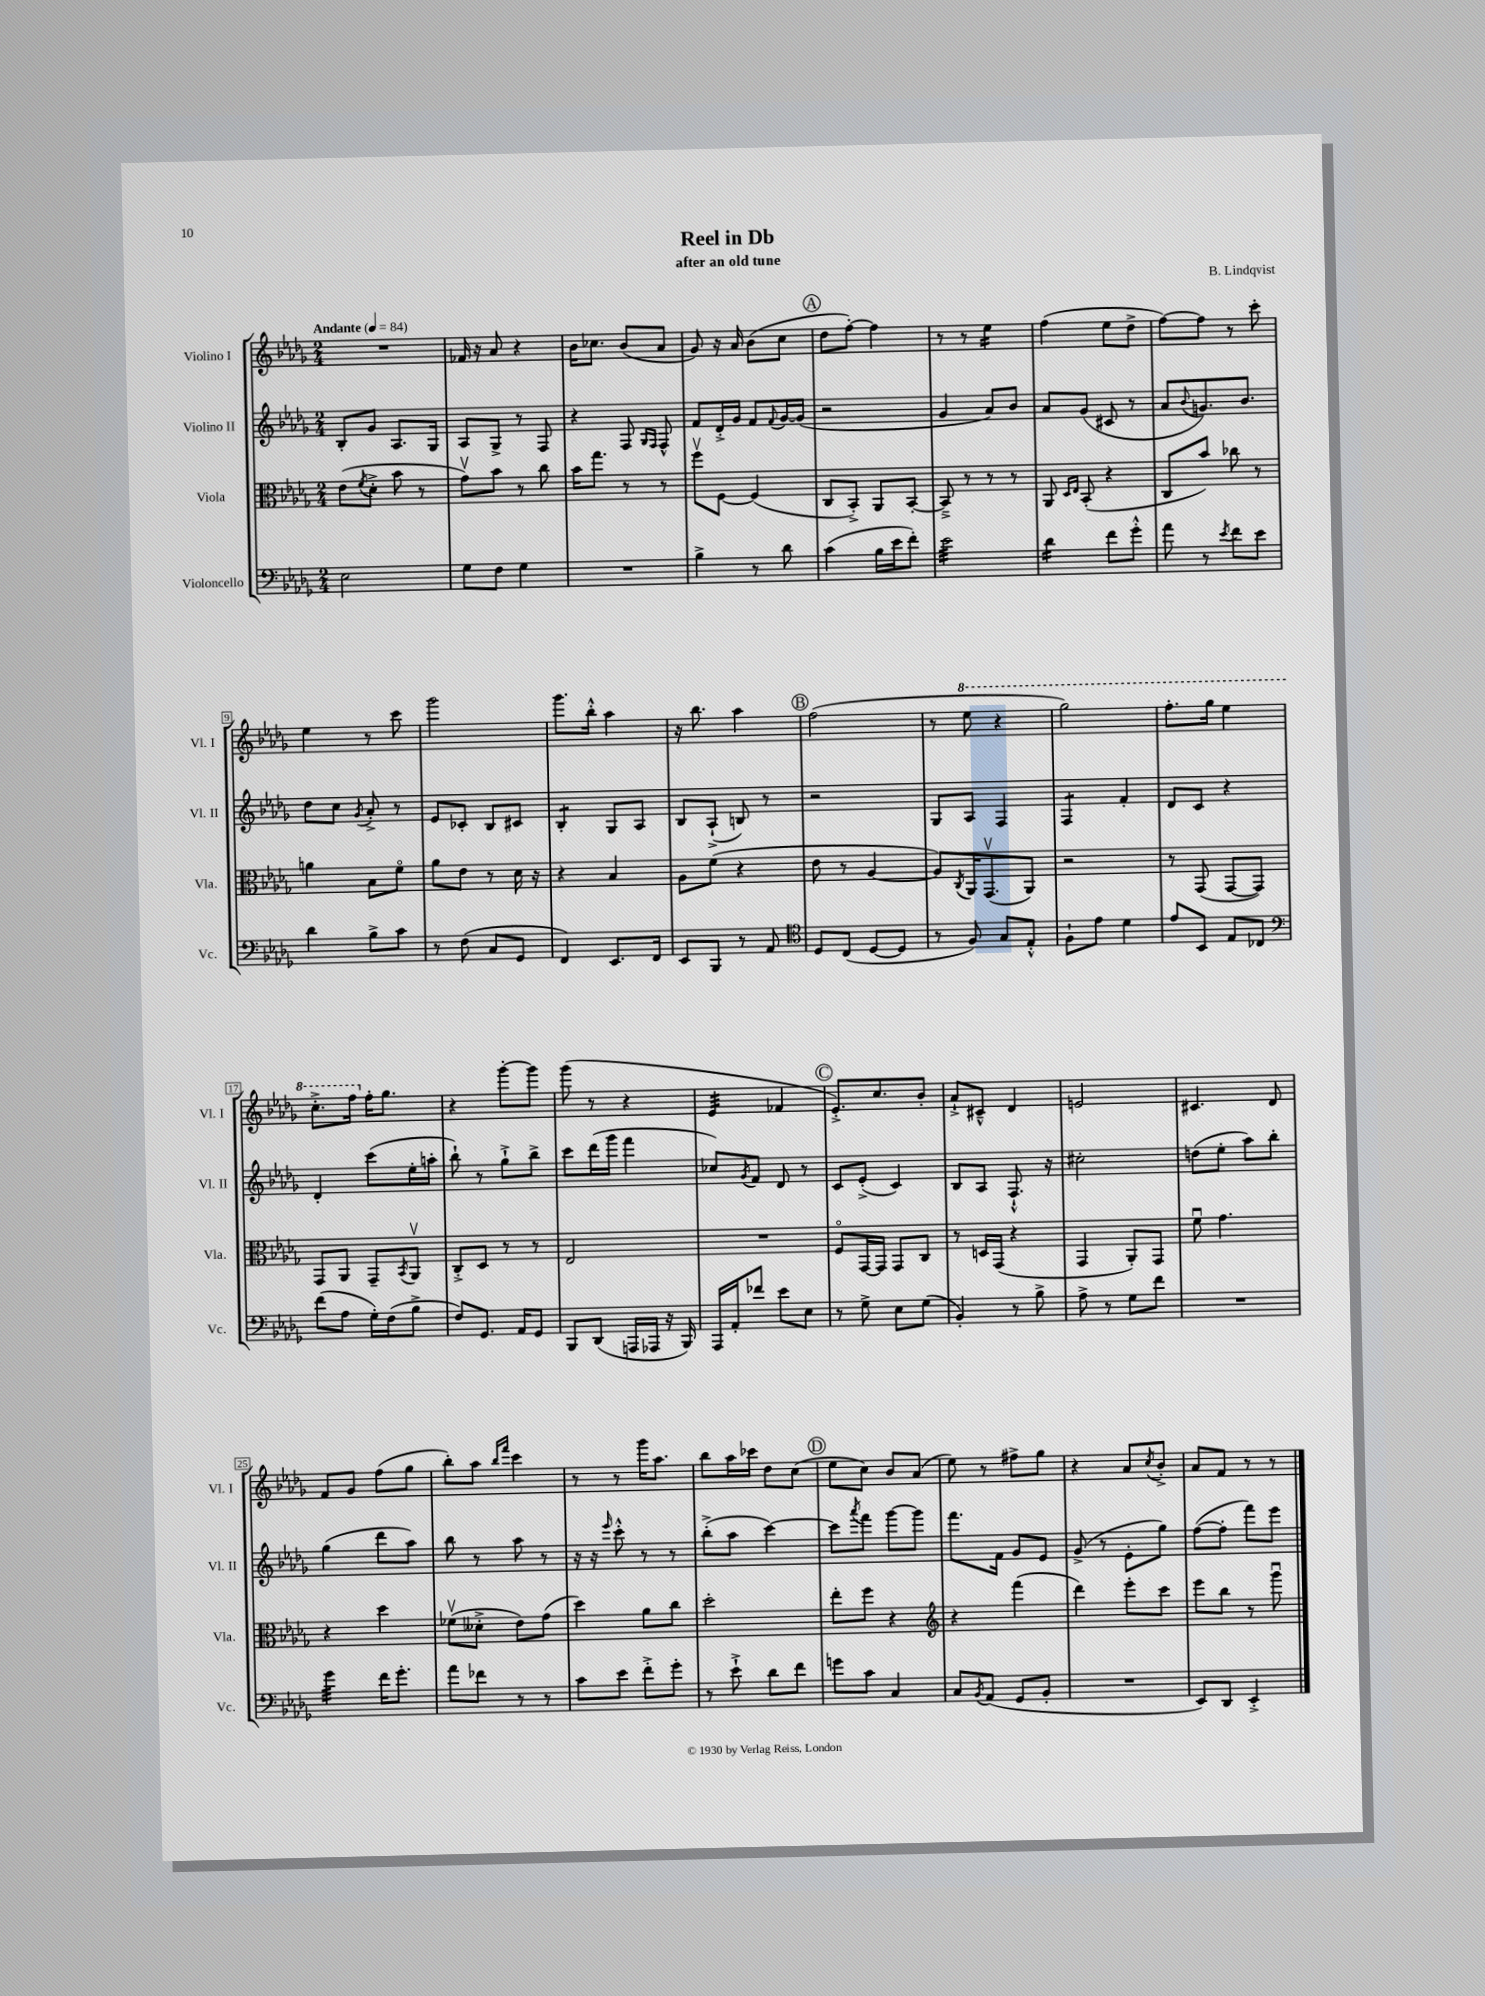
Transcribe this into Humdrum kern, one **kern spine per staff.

**kern	**kern	**kern	**kern
*staff4	*staff3	*staff2	*staff1
*clefF4	*clefC3	*clefG2	*clefG2
*k[b-e-a-d-g-]	*k[b-e-a-d-g-]	*k[b-e-a-d-g-]	*k[b-e-a-d-g-]
*M2/4	*M2/4	*M2/4	*M2/4
*MM84	*MM84	*MM84	*MM84
2E-	(8e-	8B-'	2r
.	8qf	.	.
.	8d-'^	8g-	.
.	8b-	8.A-	.
.	8r	.	.
.	.	16G-	.
=	=	=	=
8G-	8g-v)	8A-	16f-
.	.	.	16r
8F	8b-	8G-^	8a-
4G-	8r	8r	4r
.	8cc	8F	.
=	=	=	=
2r	16b-	4r	16b-
.	8.gg-	.	8.cc-
.	8r	8F	(8b-
.	.	16qqG-	.
.	.	16qqF	.
.	8r	8F^^	8a-
=	=	=	=
4B-^	8ffv	8f	8g-)
.	[8F	16d-'^	16r
.	.	16g-	16a-
8r	(4F]	8f	(8b-
.	.	8qqf	.
8d-	.	[16g-	8cc
.	.	(16g-]	.
=	=	=	=
(4c	8C	2r	8dd-
.	8BB-'^)	.	[8ff')
16B-	8AA-	.	4ff]
16e-	.	.	.
8f')	[8BB-'	.	.
=	=	=	=
2e-	8BB-~^]	4g-	8r
.	8r	.	8r
.	8r	8a-)	4ee-
.	8r	8b-	.
=	=	=	=
4d-	8AA-	8a-	(4ff
.	16qqD-	.	.
.	16qqE-	.	.
.	(8BB-'	(8g-	.
8f	4r	8c#	8ee-
8g-'^^	.	8r	8dd-^
=	=	=	=
8a-	8C	8a-	[8ff)
.	.	8qqb-	.
8r	8b-)	8.g)	8ff]
8qe-	.	.	.
8f	8cc-	.	8r
.	.	8.b-	.
8e-	8r	.	8ccc'
=	=	=	=
4d-	4a	8dd-	4ee-
.	.	8cc	.
.	.	8qg-	.
8B-^	8B-	8a-'^	8r
8c	8fo	8r	8ccc
=	=	=	=
8r	8a-	8e-	2ggg-
(8F	8e-	8c-'	.
8C	8r	8B-	.
8GG-	16d-	8c#	.
.	16r	.	.
=	=	=	=
4FF)	4r	4B-'	8.ggg-
.	.	.	16bb-'^^
8.EE-	4B-	8G-	4aa-
.	.	8A-	.
16FF	.	.	.
=	=	=	=
8EE-	8A-	8B-	16r
.	.	.	8.bb-
8BBB-	(8f	(8A-`^	.
8r	4r	8B)	4aa-
8AA-	.	8r	.
=	=	=	=
*clefC4	*	*	*
8D-	8e-	2r	(2ff
(8C	8r	.	.
[8D-	[4A-	.	.
8D-]	.	.	.
=	=	=	=
8r	8A-])	8G-	8r
.	8qC	.	.
8F)	16AA-	8A-	8eee-
.	(8.GG-v	.	.
8G-	.	4F	4r
8E-'^^	8AA-)	.	.
=	=	=	=
8F`	2r	4F	2ggg-)
8e-	.	.	.
4d-	.	4f'	.
=	=	=	=
8e-	8r	8d-	8.fff'
8BB-	(8GG-	8c	.
.	.	.	16ggg-
8E-	[8GG-	4r	4eee-
8C-	8GG-])	.	.
=	=	=	=
*clefF4	*	*	*
(8f	8GG-	4d-'	8.ccc'^
8A-	8AA-	.	.
.	.	.	16fff
16G-')	8GG-~	(8ccc	16ff'
(16F	.	.	8.gg-
.	8qBB-	.	.
8B-^	8AA-v	16ee-'	.
.	.	16aa'	.
=	=	=	=
8F)	8C'^	8bb-`)	4r
8.GG-	8D-	8r	.
.	8r	8gg-`^	[8ggg-'
16AA-	.	.	.
8GG-	8r	8bb-^	8ggg-]
=	=	=	=
8BBB-	2E-	8ccc	(8ggg-
(8DD-	.	(16ddd-	8r
.	.	16ggg-	.
16AAA	.	4fff	4r
16AAA-	.	.	.
16r	.	.	.
16BBB-)	.	.	.
=	=	=	=
16AAA-	2r	8cc-)	4e-
16AA-'	.	.	.
.	.	8qg-	.
8f-	.	8f	.
8e-	.	8d-	4f-
8E-	.	8r	.
=	=	=	=
8r	8Fo	8c	8.e-'^)
8G-^	[16GG-	(8e-'^	.
.	16GG-]	.	8.cc
8E-	8GG-	4c)	.
(8G-	8C	.	8b-'
=	=	=	=
4BB-')	8r	8B-	8a-`^
.	16D	8A-	8c#~^^
.	(16GG-	.	.
8r	4r	8.F`^^	4d-
8B-^	.	.	.
.	.	16r	.
=	=	=	=
8A-^	4GG-	2cc#'	2e
8r	.	.	.
8G-	8AA-')	.	.
8f	8GG-	.	.
=	=	=	=
2r	8fu	(8dd	4.c#
.	4.g-	8ee-'	.
.	.	8aa-)	.
.	.	8bb-'	8d-
=	=	=	=
4g-	4r	(4gg-	8f
.	.	.	8g-
16f	4dd-	8ddd-	(8ff
8.g-'	.	.	.
.	.	8aa-)	8gg-
=	=	=	=
8a-	(8f-v	8bb-	8bb-')
8f-	8d--'^	8r	8aa-
.	.	.	16qqbb-
.	.	.	16qqfff
8r	8e-)	8aa-	4ccc
8r	(8g-	8r	.
=	=	=	=
8c	4dd-)	16r	8r
.	.	16r	.
.	.	16qqeee-	.
8e-	.	8ccc'^^	8r
8f'^	8a-	8r	16ggg-
.	.	.	8.aa-
8g-'	8cc	8r	.
=	=	=	=
8r	2dd-'	(8bb-'^	8bb-
8e-`^	.	8aa-	16aa-
.	.	.	16ccc-
8d-	.	[4ccc)	8dd-
8f	.	.	(8cc
=	=	=	=
8g	8ee-'	8ccc]	8ee-
.	.	8qaaa-	.
8c	8ff	8fff	8cc)
4C	4r	[8ggg-	8b-
.	.	8ggg-]	(8a-
=	=	=	=
*	*clefG2	*	*
8C	4r	8.fff	8ee-)
8qBB-	.	.	.
(8AA-	.	.	8r
.	.	16f	.
8GG-	(4fff	8g-	8ff#^
8BB-'	.	8e-	8gg-
=	=	=	=
2r	4ddd-)	(8g-^	4r
.	.	8r	.
.	8eee-'	8e-'	8a-
.	.	.	8qcc
.	8ccc	8gg-)	8b-'^
=	=	=	=
8EE-)	8eee-	([8ff	8a-
8DD-	8bb-	8ff']	8f
4EE-'^	8r	8fff)	8r
.	8ggg-u	8eee-	8r
==	==	==	==
*-	*-	*-	*-
